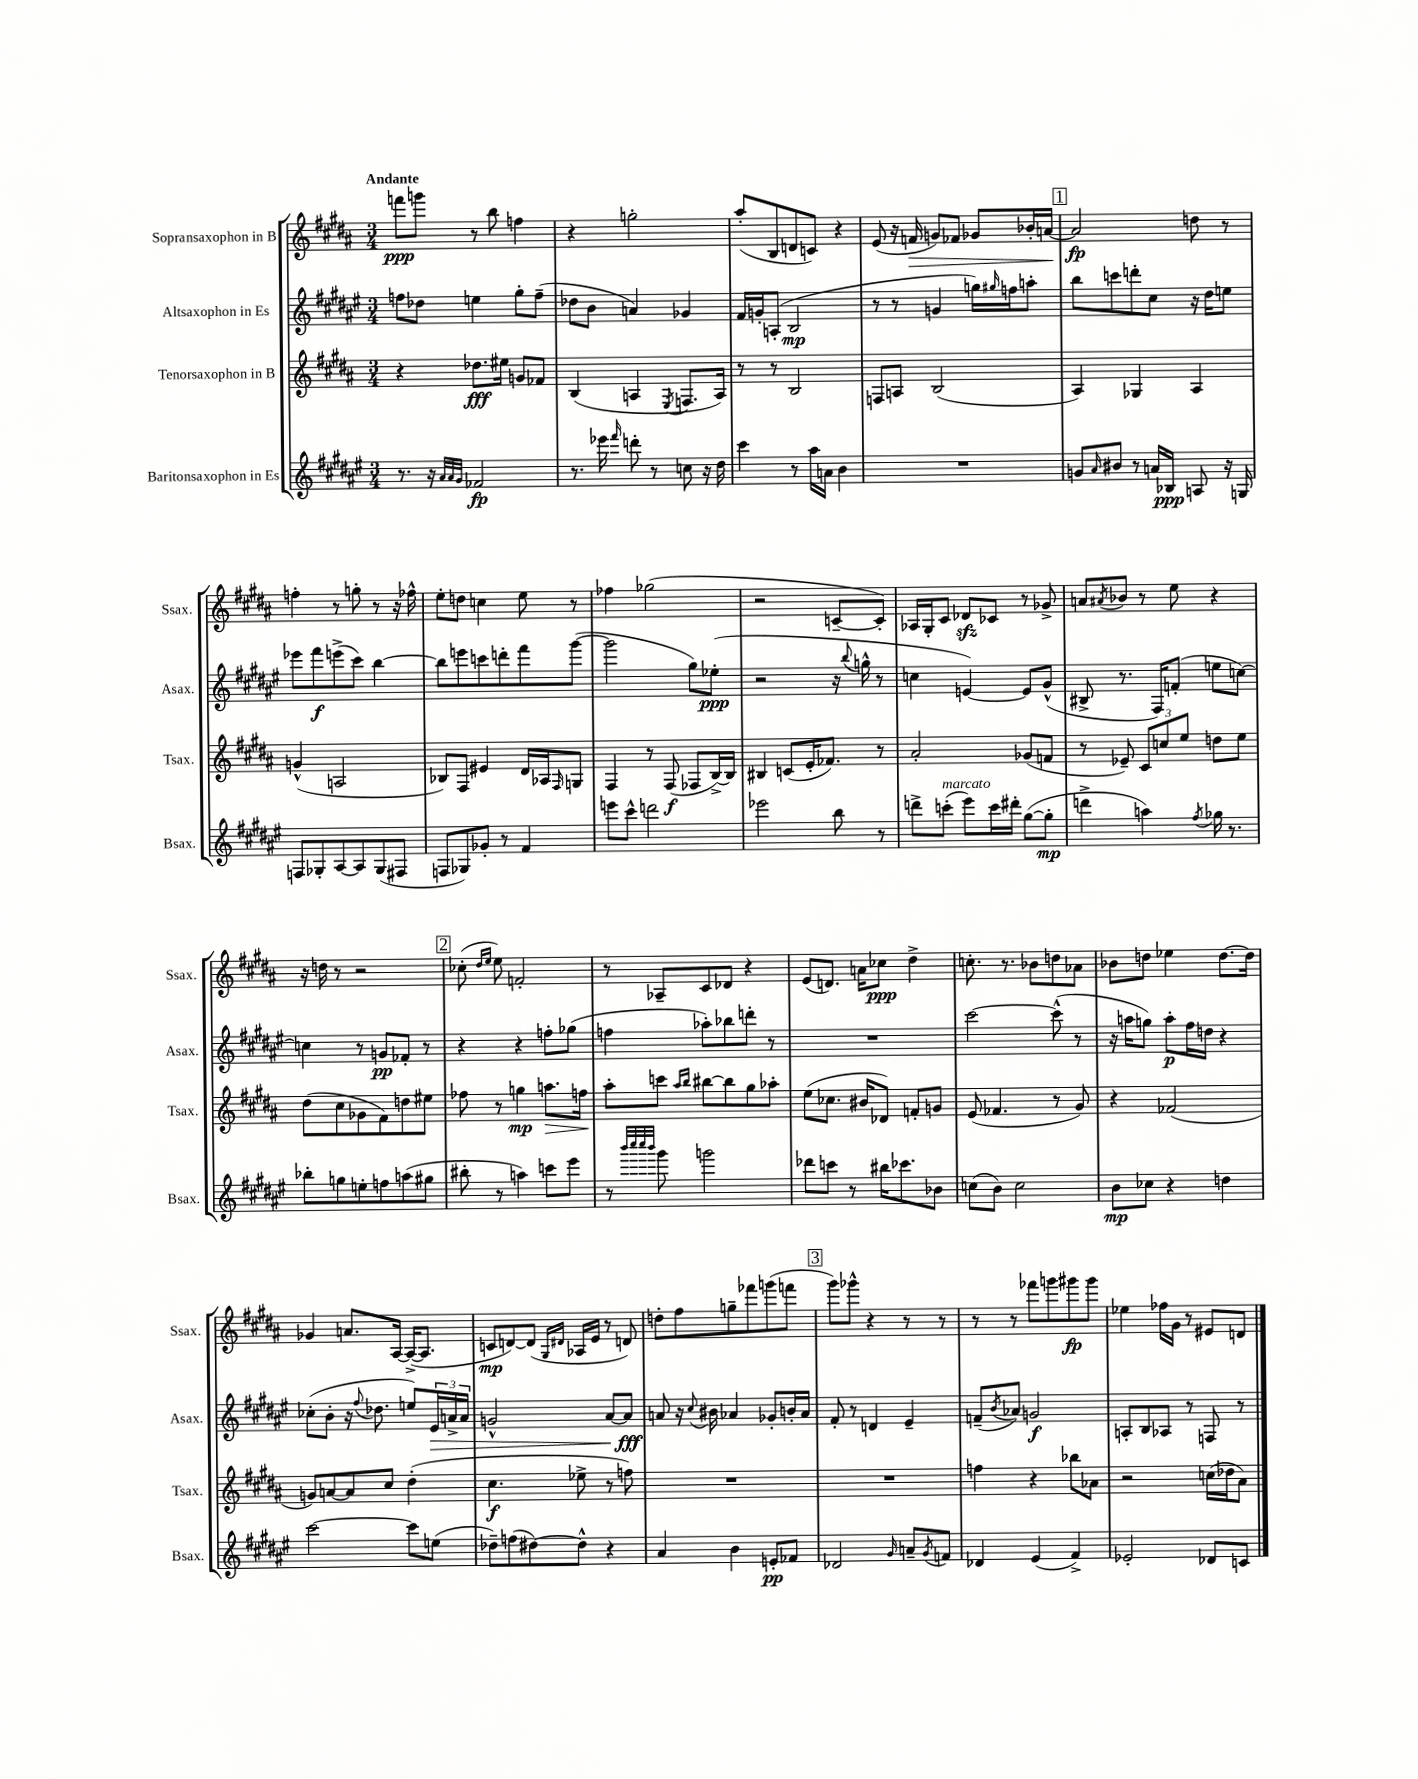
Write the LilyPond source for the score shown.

<<
\new StaffGroup <<
\new Staff = "s0" \with { instrumentName = "Sopransaxophon in B" shortInstrumentName = "Ssax." } {
    \clef treble \key b \major \numericTimeSignature \time 3/4 \tempo "Andante"
    f'''8\ppp g'''8 r8 b''8 f''4 |
    r4 g''2-. |
    ais''8-.( b8 d'8 c'8) r4 |
    e'8( r16 f'16\> g'8) fes'8 ges'8 bes'16-. a'16~\! |
    \mark \markup { \box "1" } a'2\fp d''8 r8 |
    f''4-. r8 g''8-. r8 r16 fes''16-^ |
    e''8-. d''8 c''4 e''8 r8 |
    fes''4 ges''2( |
    r2 c'8~-- c'8-.) |
    aes16 gis16-. cis'8 des'8\sfz ces'8 r8 ges'8-> |
    a'8 \acciaccatura { ais'8 } bes'8 r8 e''8 r4 |
    r16 d''16 r8 r2 |
    \mark \markup { \box "2" } ces''8-.( \grace { dis''16 e''16 } e''8) f'2-. |
    r8 aes8-- cis'8 des'8 r4 |
    e'8( d'8.) a'16 ces''8\ppp dis''4-> |
    c''8.-. r8. bes'8 d''8 aes'8 |
    bes'8 d''8 ees''4 d''8.~ d''16 |
    ges'4 a'8. ais16~ ais16~->( ais8. |
    c'8\mp d'8~) d'8( \grace { gis16 dis'16 } aes16 e'16 r8 d'8) |
    d''8-. fis''8 g''8-- fes'''8 g'''8( f'''8 |
    \mark \markup { \box "3" } gis'''8) ges'''8-^ r4 r8 r8 |
    r8 r8 fes'''8 g'''8 gis'''8\fp gis'''8 |
    ees''4 fes''16 gis'16 r8 eis'8 d'8 \bar "|." |
}
\new Staff = "s1" \with { instrumentName = "Altsaxophon in Es" shortInstrumentName = "Asax." } {
    \clef treble \key fis \major \numericTimeSignature \time 3/4
    f''8 des''8 e''4 gis''8-. f''8--( |
    des''8 b'8 a'4) ges'4 |
    fis'16 g'16-. a8-.( b2\mp |
    r8 r8 g'4 g''16) \grace { gis''16 } f''16 a''8-. |
    \mark \markup { \box "1" } b''8 c'''8 d'''8-. cis''8 r16 dis''16 e''8 |
    ees'''8 fis'''8\f e'''8->( cis'''8) b''4~ |
    b''8 e'''8 c'''8 d'''8-. fis'''8 gis'''8~( |
    gis'''2 gis''8) ees''8-.\ppp( |
    r2 r16 \appoggiatura { b''8 } g''16-^ r8 |
    c''4 e'4~) e'8 gis'8-^( |
    bis8-> r8. fis16) f'8-.( e''8 c''8~) |
    c''4 r8 g'8\pp fes'8-. r8 |
    \mark \markup { \box "2" } r4 r4 f''8-. ges''8( |
    f''4 aes''8-.) bes''8 d'''8-. r8 |
    R2. |
    cis'''2~ cis'''8-^( r8 |
    r16 a''16 g''8) a''8-.\p fis''16 d''16 r4 |
    ces''8-.( b'8-. r16 \appoggiatura { fis''8 } des''8. e''8) \tuplet 3/2 { eis'16\> a'16-> a'16 } |
    g'2-^ ais'8~ ais'8\fff\! |
    a'8 r16 \appoggiatura { cis''8 } bis'16 aes'4 ges'8-. b'16-. aes'16 |
    \mark \markup { \box "3" } fis'8-. r8 d'4 eis'4-- |
    f'8--( \acciaccatura { b'8 } aes'8) g'2\f |
    a8-. b8 aes8 r8 f8 r8 \bar "|." |
}
\new Staff = "s2" \with { instrumentName = "Tenorsaxophon in B" shortInstrumentName = "Tsax." } {
    \clef treble \key b \major \numericTimeSignature \time 3/4
    r4 des''8.\fff eis''16 g'8 fes'8 |
    b4( a4 \acciaccatura { e8 } f8. a16) |
    r8 r8 b2 |
    f8 a8 b2( |
    \mark \markup { \box "1" } ais4) ges4 ais4 |
    g'4-^( a2 |
    bes8) fis8 eis'4 dis'16 aes16 \grace { fis16 } g8 |
    fis4 r8 fis8\f( fes8 b16~->) b16 |
    bis4 c'8( e'16-. fes'8.) r8 |
    ais'2-. ges'8( f'8 |
    r8 ees'8--) \tuplet 3/2 { cis'8 c''8 e''8 } d''8 e''8 |
    dis''8( cis''8 ges'8 fis'8) d''8 eis''8 |
    \mark \markup { \box "2" } fes''8 r8 g''4\mp a''8.\> f''16 |
    ais''8-.\! c'''8 \grace { ais''16 b''16 } bis''8~ bis''8 gis''8 aes''8-. |
    e''8( ces''8. bis'16 des'8) f'8-. g'8 |
    e'8( fes'4. r8 gis'8) |
    r4 fes'2( |
    g'8) a'8~ a'8 cis''8 dis''4-.( |
    cis''4.\f ees''8-> r8 f''8) |
    R2. |
    \mark \markup { \box "3" } R2. |
    f''4 r4 bes''8 aes'8 |
    r2 c''16( des''16 ais'8) \bar "|." |
}
\new Staff = "s3" \with { instrumentName = "Baritonsaxophon in Es" shortInstrumentName = "Bsax." } {
    \clef treble \key fis \major \numericTimeSignature \time 3/4
    r8. r16 \grace { ais'32 ais'32 gis'32 } fes'2\fp |
    r8. ees'''16 \grace { fis'''16 } d'''8-. r8 c''8 r16 dis''16 |
    cis'''4 r8 ais''16 a'16 b'4 |
    R2. |
    \mark \markup { \box "1" } g'8 \grace { ais'16 } bis'8 r8 a'16 bes16\ppp a8 r16 g16 |
    f8 ges8-. ais8~ ais8 ges8( fis8 |
    f8 ges8) ges'8-. r8 fis'4 |
    e'''8 cis'''8-^ d'''2 |
    ees'''2 b''8 r8 |
    d'''8-> c'''8-.^\markup { \italic "marcato" }( eis'''8) c'''16 dis'''16-. gis''8~( gis''8-.\mp |
    d'''4-> a''4) \acciaccatura { fis''8 } ges''16 r8. |
    bes''8-. g''8 e''8-. f''8 a''8( gis''8 |
    \mark \markup { \box "2" } bis''8-. r8 a''4) c'''8 eis'''8 |
    r8 \grace { b'''32 cis''''32 cis''''32 b'''32 } gis'''8 g'''2 |
    des'''8 c'''8 r8 bis''16 ces'''8. bes'8 |
    c''8( b'8) c''2 |
    b'8\mp ces''8 r4 d''4 |
    cis'''2~ cis'''8 e''8( |
    des''8--) f''8( dis''8~) dis''8-^ r4 |
    ais'4 b'4 e'8-.\pp fes'8 |
    \mark \markup { \box "3" } des'2 \grace { gis'16 } a'8-- \acciaccatura { gis'8 } f'8 |
    des'4 eis'4( fis'4->) |
    ees'2-. des'8 c'8 \bar "|." |
}
>>
>>
\layout { \context { \Score \remove "Bar_number_engraver" } }
